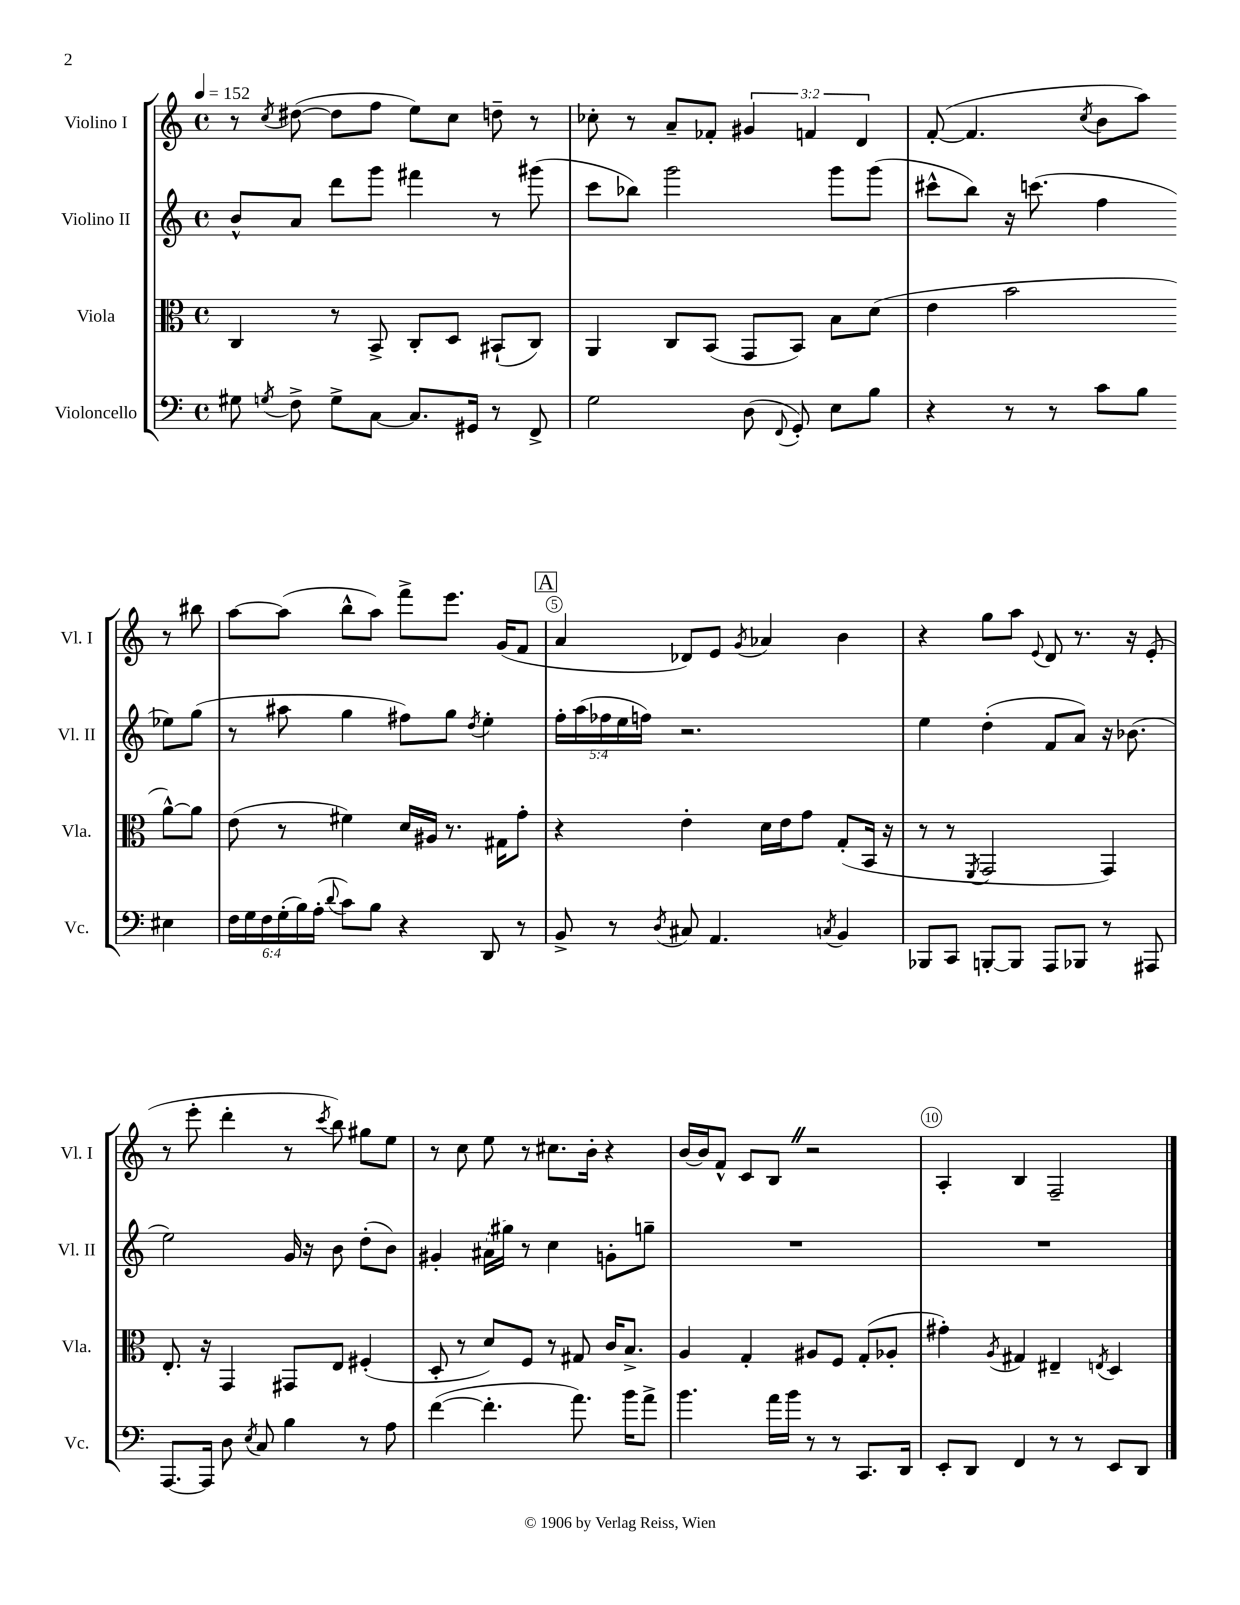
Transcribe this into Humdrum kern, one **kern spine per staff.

**kern	**kern	**kern	**kern
*staff4	*staff3	*staff2	*staff1
*clefF4	*clefC3	*clefG2	*clefG2
*k[]	*k[]	*k[]	*k[]
*M4/4	*M4/4	*M4/4	*M4/4
*met(c)	*met(c)	*met(c)	*met(c)
*MM152	*MM152	*MM152	*MM152
8G#	4C	8b^^	8r
8qG	.	.	8qcc
8F^	.	8a	([8dd#
8G^	8r	8ddd	8dd#]
[8C	8BB^	8ggg	8ff
8.C]	8C'	4fff#	8ee)
.	8D	.	8cc
16GG#	.	.	.
8r	(8BB#`	8r	8dd~
8FF^	8C)	(8ggg#	8r
=	=	=	=
2G	4AA	8ccc	8cc-'
.	.	8bb-)	8r
.	8C	2ggg	8a~
.	(8BB	.	8f-'
(8D	8GG	.	6g#
8qqFF	.	.	.
8GG')	8BB)	.	.
.	.	.	6f
8E	8B	8ggg	.
.	.	.	6d
8B	(8d	(8ggg	.
=	=	=	=
4r	4e	8ccc#^^	([8f'
.	.	8bb)	4.f]
8r	2b	16r	.
.	.	(8.ccc	.
8r	.	.	.
.	.	.	8qcc
8c	.	4ff	8b
8B	.	.	8aa)
4E#	[8a^^)	8ee-)	8r
.	8a]	(8gg	8bb#
=	=	=	=
24F	(8e	8r	[8aa
24G	.	.	.
24F	.	.	.
(24G'	8r	8aa#	(8aa]
24B)	.	.	.
(24A'	.	.	.
8qqd	.	.	.
8c)	4f#)	4gg	8bb^^
8B	.	.	8aa)
4r	16d	8ff#)	8fff^
.	16A#	.	.
.	8.r	8gg	8.eee
.	.	8qdd	.
8DD	.	4ee'	.
.	16G#	.	(16g
8r	8g'	.	8f
=	=	=	=
8BB^	4r	20ff'	4a
.	.	(20aa	.
.	.	20ff-	.
8r	.	.	.
.	.	20ee	.
.	.	20ff)	.
8qD	.	.	.
8C#	4e'	2.r	8d-)
4.AA	.	.	8e
.	.	.	8qg
.	16d	.	4a-
.	16e	.	.
.	8g	.	.
8qC	.	.	.
4BB	(8G'	.	4b
.	16BB	.	.
.	16r	.	.
=	=	=	=
8BBB-	8r	4ee	4r
8CC	8r	.	.
.	8qFF	.	.
[8BBB'	2GG	(4dd'	8gg
8BBB]	.	.	8aa
.	.	.	8qqe
8AAA	.	8f	8d
8BBB-	.	8a)	8.r
8r	4GG)	16r	.
.	.	(8.b-	16r
8AAA#	.	.	(8e'
=	=	=	=
[8.AAA	8.E'	2ee)	8r
.	.	.	8eee'
16AAA]	16r	.	.
8D	4GG	.	4ddd'
8qE	.	.	.
8C	.	.	.
4B	8GG#	16g	8r
.	.	16r	.
.	.	.	8qccc
.	8E	8b	8bb)
8r	(4F#'	(8dd'	8gg#
8A	.	8b)	8ee
=	=	=	=
([4f	8D'	4g#'	8r
.	8r	.	8cc
4.f']	8d)	(16a#	8ee
.	.	16gg#)	.
.	8F	8r	8r
.	8r	4cc	8.cc#
8.a)	8G#	.	.
.	.	.	16b'
.	16c	8g'	4r
16b	8.B^	.	.
8a^	.	8gg~	.
=	=	=	=
4.b	4A	1r	[16b
.	.	.	16b]
.	.	.	8f^^
.	4G'	.	8c
16a	.	.	8B
16b	.	.	.
8r	8A#	.	2r
8r	8F	.	.
8.CC	(8G'	.	.
.	8A-'	.	.
16DD	.	.	.
=	=	=	=
8EE'	4g#')	1r	4A'
8DD	.	.	.
.	8qA	.	.
4FF	4G#	.	4B
8r	4E#~	.	2F~
8r	.	.	.
.	8qE	.	.
8EE	4D	.	.
8DD	.	.	.
==	==	==	==
*-	*-	*-	*-
